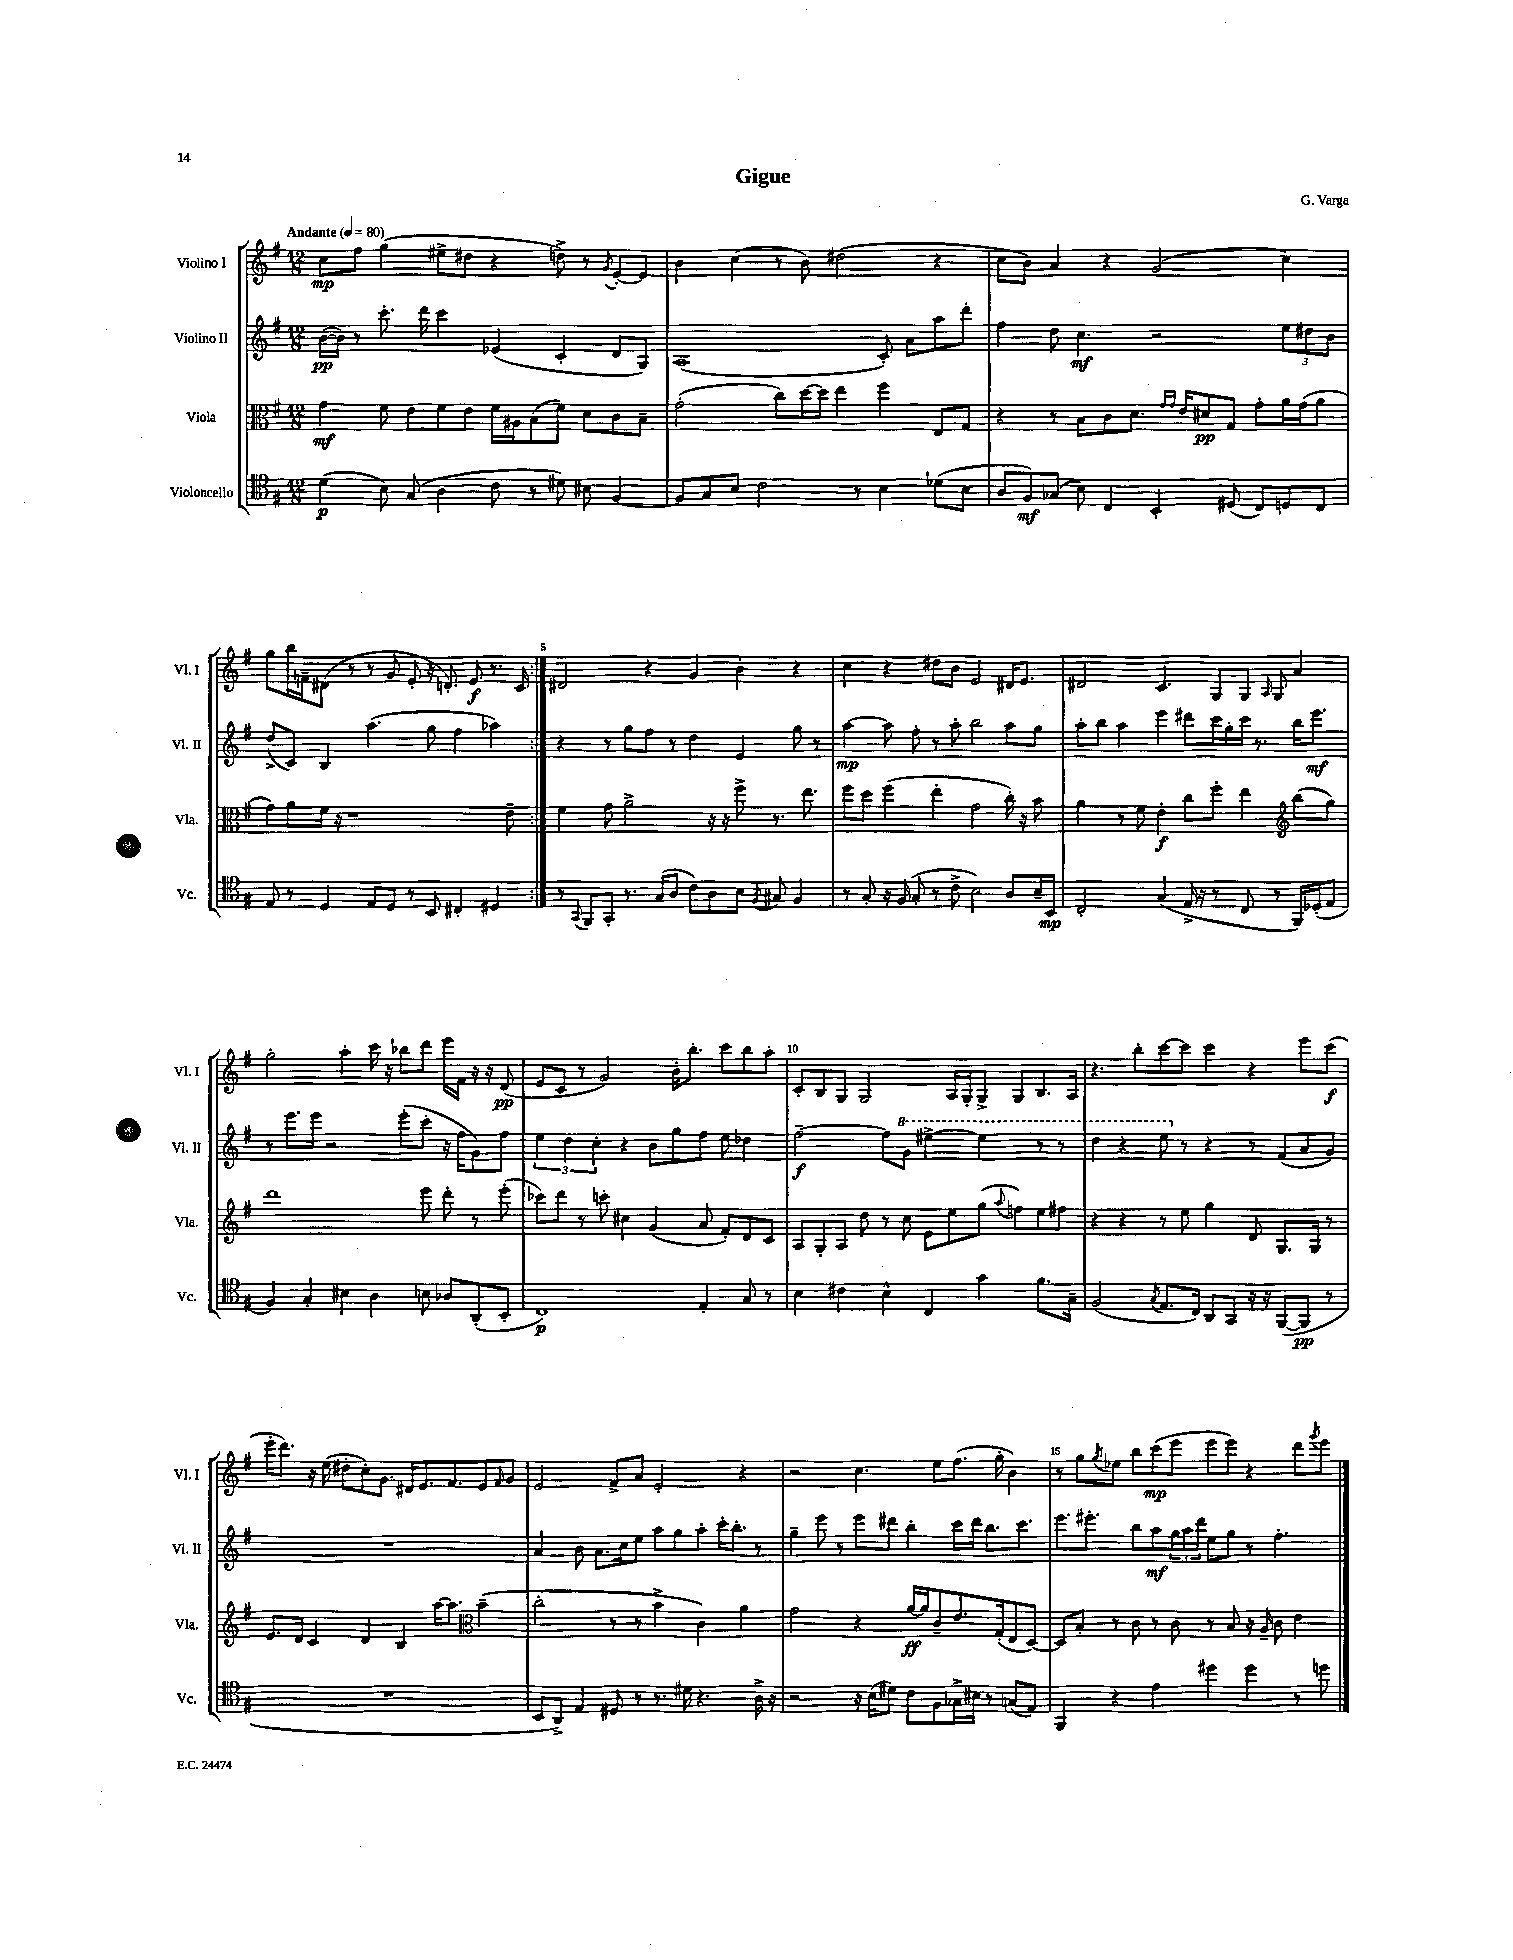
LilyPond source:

\header { title = "Gigue" composer = "G. Varga" }
<<
\new StaffGroup <<
\new Staff = "s0" \with { instrumentName = "Violino I" shortInstrumentName = "Vl. I" } {
    \clef treble \key g \major \numericTimeSignature \time 12/8 \tempo "Andante" 4 = 80
    \repeat volta 2 { c''8\mp fis''8 g''4( eis''8-> dis''8 r4 d''8->) r8 \acciaccatura { g'8 } e'8~-. e'8 |
    b'4 c''4( r8 b'8) dis''2( r4 |
    c''8 b'8) a'4 r4 g'2( c''4) |
    g''8 b''16 f'16-- dis'8( r8 r8 g'8 e'8-. r16 d'8.-.) e'8\f r8. c'16 | }
    dis'2 r4 g'4 b'4-. r4 |
    c''4 r4 dis''8 b'8 e'2 dis'16 e'8. |
    dis'2 c'4. g8 g8 \grace { a16 } g8 a'4 |
    g''2-. a''4-. c'''16 r16 bes''8 d'''8 e'''16 fis'16 r16 r16 d'8\pp( |
    e'8 c'8 r8 g'2) b'16-. b''8.-. c'''8 b''8 a''8-. |
    c'8-. b8 g8 g2 a16 g16-. g8-> g8 b8. a16 |
    r4. b''8-. c'''8~ c'''8 c'''4 r4 e'''8 c'''8\f( |
    e'''16-. d'''8.) r16 e''16( dis''8-. c''8-.) g'8. dis'16 e'8. fis'8. e'8 \grace { fis'16 } g'8 |
    e'2 fis'8-> a'8 e'2-. r4 |
    r2 c''4. e''8 fis''8.( g''16-. b'4) |
    r8 g''8 \acciaccatura { g''8 } ees''8 b''8 c'''8\mp( e'''8 e'''8 e'''8) r4 d'''8 \acciaccatura { g'''8 } e'''8 \bar "|." |
}
\new Staff = "s1" \with { instrumentName = "Violino II" shortInstrumentName = "Vl. II" } {
    \clef treble \key g \major \numericTimeSignature \time 12/8
    \repeat volta 2 { b'16~\pp( b'16) r8 c'''8.-. d'''16 c'''4 ees'4( c'4-. d'8 g8) |
    a1( c'8-.) a'8 a''8 d'''8-. |
    fis''4 d''8 c''4.\mf r2 \tuplet 3/2 { e''8 dis''8 b'8 } |
    d''8->( c'8) b4 a''4.( g''8 fis''4 aes''4) | }
    r4 r8 g''8 fis''8 r8 d''4 e'4 g''8 r8 |
    a''4~\mp a''8 fis''8-. r8 a''8-. b''2 a''8 g''8 |
    a''8-. b''8 a''4 e'''4 dis'''8 c'''16 g''16-. c'''16 r8. b''16 e'''8.\mf |
    r8 e'''8. e'''16 r2 e'''8-.( c'''8-. r16 fis''16 g'8) fis''8 |
    \tuplet 3/2 { e''4 d''4 c''4-. } r4 b'8 g''8 fis''8 e''8 des''4 |
    fis''2~--\f fis''8 \ottava #1 g''8 eis'''4~-> eis'''4 r8 r8 |
    d'''4 r4 e'''8 \ottava #0 r8 r4 r8 fis'8( a'8 g'8) |
    R1. |
    a'4 b'8 a'8. c''16 e''8 a''8 g''8 a''8-. c'''16-. b''8.-. r8 |
    g''4-- e'''8 r8 e'''8 dis'''8 b''4-. c'''16 dis'''16 b''8. c'''8. |
    e'''8. eis'''8.-. b''8 a''8\mf \tuplet 3/2 { g''16 a''16 d'''16 } e''8 g''8 r8 fis''4.-. \bar "|." |
}
\new Staff = "s2" \with { instrumentName = "Viola" shortInstrumentName = "Vla." } {
    \clef alto \key g \major \numericTimeSignature \time 12/8
    \repeat volta 2 { g'4\mf fis'8 e'8 fis'8 e'8 fis'16 ais16 b8( fis'8) d'8 c'8 b8-- |
    g'2-.( c''8) d''16~ d''16 e''4 fis''4 e8 g8 |
    r4 r8 b8 c'8 d'8. \grace { g'16 g'16 } e'16 dis'8\pp g8 g'8-. a'16 g'16( a'8 |
    g'8) a'8 fis'16 r16 r1 e'8-- | }
    fis'4 g'8 a'2-> r16 r16 fis''8-> r8. e''8. |
    fis''8 d''8 fis''4( e''4-. g'2 c''16-.) r16 b'8 |
    a'4 r8 fis'8 e'4-.\f c''8 fis''8-. e''4 \clef treble b''8( g''8) |
    d'''1 e'''8 d'''8-. r8 e'''8-.( |
    ces'''8) d'''8 r8 c'''8-. cis''4 g'4( a'8 fis'8-.) d'8 c'8 |
    a8 g8-. a8 d''8 r8 c''8 e'8 e''8 g''8( \appoggiatura { a''8 } f''8) e''8 fis''8 |
    r4 r4 r8 e''8 g''4 d'8 g8. g16 r8 |
    e'8. d'16 c'4 d'4 b4 a''16~ a''8. \clef alto b'4--( |
    c''2-. r8 r8 b'4-> c'4) a'4 |
    g'2 r4 a'16~\ff a'16 c'8-- e'8. g16-.( e8 d8~) |
    d8 b8-. r8 c'8 r8 c'8 r8 b8 r16 a16-- c'8 e'4 \bar "|." |
}
\new Staff = "s3" \with { instrumentName = "Violoncello" shortInstrumentName = "Vc." } {
    \clef tenor \key g \major \numericTimeSignature \time 12/8
    \repeat volta 2 { d'4\p( b8) g8( a4 c'8 r8 dis'8) bis8 fis4~ |
    fis8 g8 b8 c'2 r8 b4 des'8( b8 |
    a8 fis8\mf) ges8( b8) c4 b,4-. dis8( c8) d8 c8 |
    e8 r8 d4 e8 d8 r8 b,8 cis4-. dis4 | }
    r8 \appoggiatura { g,8 } fis,8 g,8-. r8. g16( a8 c'8) a8 b8 \acciaccatura { fis8 } gis8 fis4 |
    r8 g8-. r16 fis16( g8-. r8 c'8-> b2) a8 b16-- b,16\mp |
    c2-. g4( e16-> r16 r8 c8 r8 fis,16) des16-.( e8 |
    fis4) g4-. bis4 a4 b8 aes8 a,8-.( b,8-. |
    c1\p) e4-. g8 r8 |
    b4 cis'4 b4-^ c4 g'4 fis'8. g16-- |
    fis2( \acciaccatura { g8 } e8. c16) a,8 g,8 r16 r16 fis,8~( fis,8\pp r8 |
    R1. |
    b,8 a,8->) e4 dis8 r8 r8. dis'16 r4. a16-> r16 |
    r2 r16 b16( dis'8) c'8 fis8 ges16-> bis16 r8 g8( e8) |
    fis,4 r4 e'4 dis''4 dis''4 r8 d''8 \bar "|." |
}
>>
>>
\layout { \context { \Score \override BarNumber.break-visibility = ##(#f #t #t) barNumberVisibility = #(every-nth-bar-number-visible 5) } }
